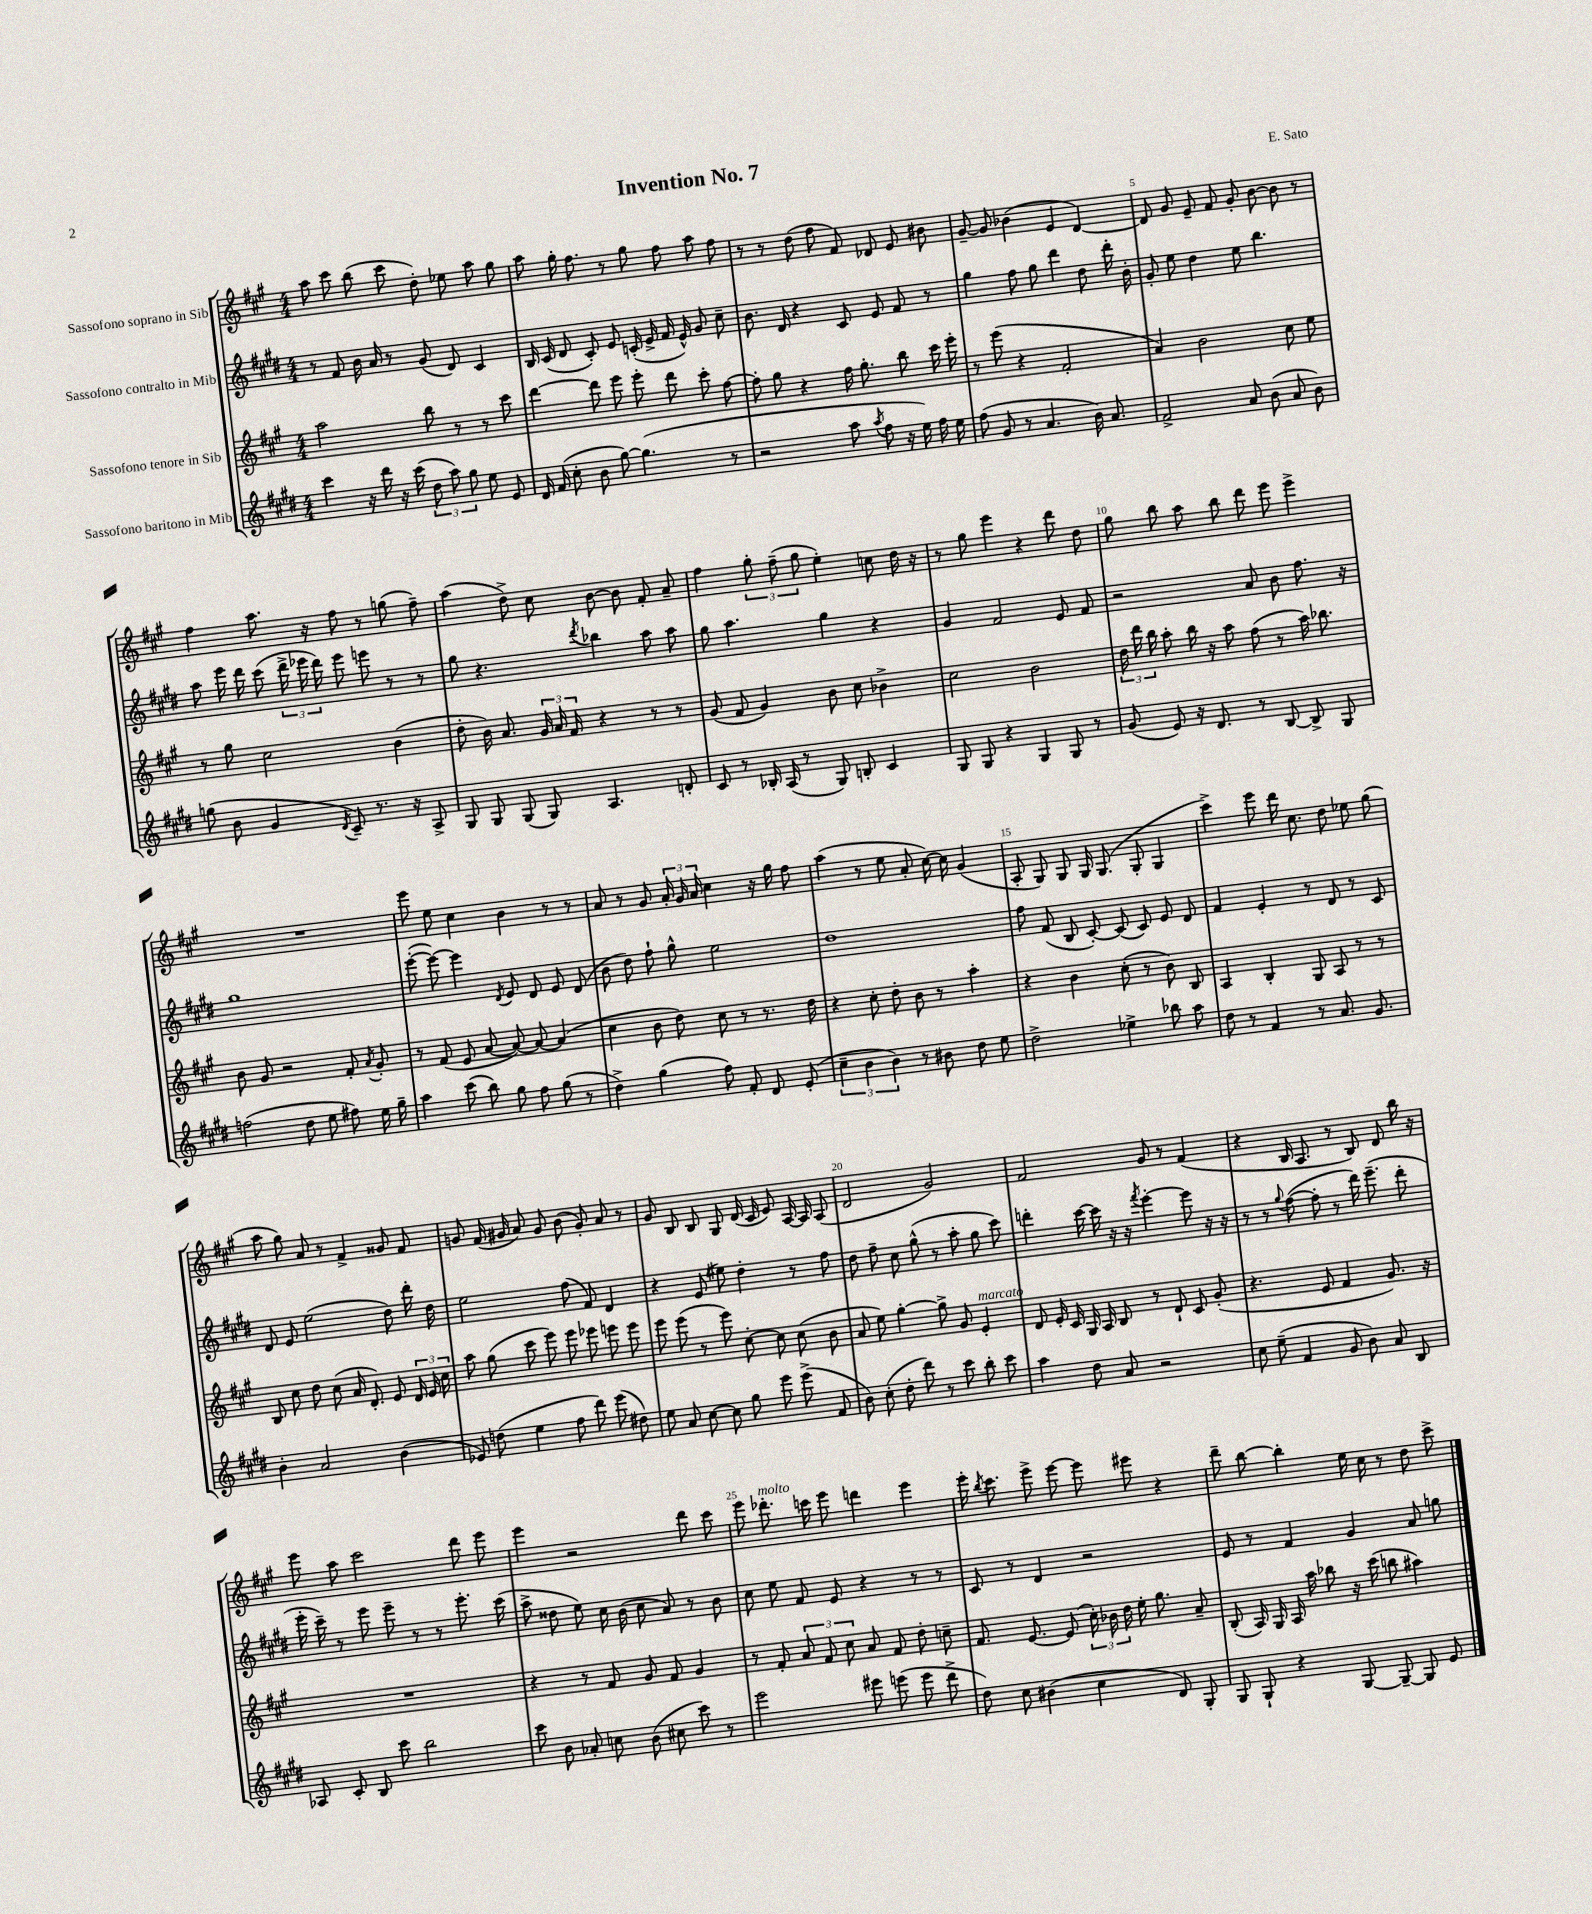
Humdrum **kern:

**kern	**kern	**kern	**kern
*staff4	*staff3	*staff2	*staff1
*clefG2	*clefG2	*clefG2	*clefG2
*k[f#c#g#d#]	*k[f#c#g#]	*k[f#c#g#d#]	*k[f#c#g#]
*M4/4	*M4/4	*M4/4	*M4/4
4ccc#\	2aa\	8r	8aa\
.	.	8f#/	8ccc#\
16r	.	16b\	(8bb\
16ddd#\	.	16a/	.
16r	.	8r	8ccc#\
(16ccc#\	.	.	.
12dd#\	8bb\	(8g#/	8dd'\)
12aa\)	.	.	.
.	8r	8d#/)	8ee-\
12gg#\	.	.	.
8ee\	8r	4c#/	8aa\
8e/	8ccc#\	.	8gg#\
=	=	=	=
16d#/	[4ddd\	16B/	8aa\
(16f#/	.	(16c#/	.
8cc#'\	.	8d#/	16gg#'\
.	.	.	8.ff#\
8b\	8ddd\]	8c#'/)	.
[8gg#\)	8eee\	8e/	8r
(4.gg#\]	8eee'\	(16c'/	8gg#\
.	.	16e^/	.
.	8ddd\	16f#/	8ff#\
.	.	16e^^/)	.
.	8ccc#'\	8g#/	8aa\
8r	[8ff#\	8cc#~\	8ff#\
=	=	=	=
2r	8ff#'\]	8.b\	8r
.	8gg#\	.	8r
.	.	16d#/	.
.	4r	4r	(8dd\
.	.	.	8ff#\
8aa\	16ff#\	8c#/	8f#/)
.	8.gg#'\	.	.
8qaa/	.	.	.
8ff#\	.	8e/	8d-/
16r	8bb\	8f#/	8e/
16ee\)	.	.	.
16ff#\	16ccc#\	8r	8b#\
16ee\	16eee'\	.	.
=	=	=	=
(8ff#\	8r	4gg#\	[8g#~/
8g#/	(8eee\	.	8g#/]
8r	4r	8ff#\	(4b-\
4.a/	.	8gg#\	.
.	2f#'/	4ddd#\	4e/
16b\)	.	8dd#\	[4d/)
8.a/	.	.	.
.	.	16ddd#'\	.
.	.	16b'\	.
=	=	=	=
2f#^/	4a/)	8g#'/	8d/]
.	.	8ee\	8g#/
.	2b\	4dd#\	8e~/
.	.	.	8f#/
8a/	.	8ee\	8g#'/
(8b\	.	4.bb\	[8b\
8a/	8cc#\	.	8b\]
8b\)	8ee\	.	8r
=	=	=	=
(8gg\	8r	8aa\	4ff#\
8b\	8gg#\	16eee\	.
.	.	16ddd#\	.
4g#/	2cc#\	(8ccc#\	8.aa\
.	.	24ddd#^\	.
.	.	24eee-\	.
.	.	.	16r
.	.	24ddd#\)	.
8qd#/	.	.	.
8c#~/)	.	8eee-\	8ff#\
8.r	.	8eee\	8r
.	(4b\	8r	(8gg\
16r	.	.	.
8A^/	.	8r	8ff#~\)
=	=	=	=
8G#/	8dd'\	8gg#\	(4aa\
8G#/	16b\)	4.r	.
.	8.a/	.	.
(8G#/	.	.	8dd^\)
8G#/)	24g#/	.	8cc#\
.	24a/	.	.
.	24f#/	.	.
.	.	8qddd#/	.
4.A/	4r	4bb-\	[8b\
.	.	.	8b\]
.	8r	8aa\	8f#'/
8d'/	8r	8aa\	8a~/
=	=	=	=
8c#/	(8g#/	8gg#\	4ff#\
8r	8f#/	4.aa\	.
16B-'/	4g#/)	.	12gg#'\
(16A/	.	.	.
.	.	.	(12ff#~\
8r	.	.	.
.	.	.	12gg#\
8G#/)	8b\	4gg#\	4ee'\)
8B'/	8cc#\	.	.
4c#/	4b-^\	4r	8cc\
.	.	.	16dd\
.	.	.	16r
=	=	=	=
8G#/	2cc#\	4g#/	8r
8G#/	.	.	8gg#\
4r	.	2f#/	4eee\
4G#/	2b\	.	4r
8G#/	.	8e/	8ddd\
8r	.	8f#/	8dd\
=	=	=	=
(8g#/	24dd\	2r	8gg#\
.	24ddd\	.	.
.	24bb\	.	.
8e/)	8aa'\	.	8bb\
16r	16bb\	.	8aa\
8.d#/	16r	.	.
.	8aa\	.	8bb\
8r	(8ff#\	8a/	8ddd\
[8B/	8r	8b\	8eee\
8B^/]	16aa\)	8.ff#\	4eee^\
.	8.bb-\	.	.
8G#/	.	.	.
.	.	16r	.
=	=	=	=
(2ff\	8b\	1gg#	1r
.	8g#/	.	.
.	2r	.	.
8dd#\	.	.	.
8ee\	.	.	.
8ff#\)	8f#'/	.	.
.	8qa/	.	.
16ee\	8g#'/	.	.
16gg#~\	.	.	.
=	=	=	=
4aa\	8r	([8eee'\	8eee\
.	(8f#/	8eee\_)	8ee\
(8ccc#\	8e/	4eee\]	4cc#\
8bb\)	[8a/	.	.
.	.	8qd#/	.
8gg#\	8a/_)	8e/	4b\
8ff#\	8a/_	8d#/	.
(8gg#\	(4a/]	8e/	8r
8r	.	(8d#/	8r
=	=	=	=
4dd#^\)	4cc#\	8b\	8a/
.	.	8dd#\)	8r
(4gg#\	8b\	8ff#`\	8g#/
.	8dd\)	8gg#^^\	24a'/
.	.	.	24g#/
.	.	.	24a/
8ff#\)	8cc#\	2ee\	4cc#\
8f#'/	8r	.	.
8d#/	8.r	.	16r
.	.	.	16gg#\
(8e'/	.	.	8ff#\
.	16dd\	.	.
=	=	=	=
6cc#~\	4r	1dd#	(4aa\
6b\	.	.	.
.	8cc#'\	.	8r
6b\)	.	.	.
.	8dd'\	.	8ee\
8r	8b\	.	8a'/
8b#\	8r	.	[16cc#\)
.	.	.	16cc#\]
8dd#\	4aa'\	.	(4g#/
8ee\	.	.	.
=	=	=	=
2dd#^\	4r	8ff#\	8A'/
.	.	(8f#/	8G#/)
.	4b\	8B/	8G#/
.	.	[8c#'/)	16G#/
.	.	.	(8.G#/
4ee-^\	(8cc#'\	(8c#/]	.
.	8r	8c#/)	8G#'/
8bb-\	8b\)	8e/	4G#/
8aa\	8B/	8d#/	.
=	=	=	=
8dd#\	4A/	4f#/	4ccc#^\)
8r	.	.	.
4f#/	4B'/	4e'/	8eee\
.	.	.	16ddd\
.	.	.	8.cc#\
8r	8G#/	8r	.
8.a/	8A/	8d#/	8dd\
.	8r	8r	8ee-\
8.g#/	.	.	.
.	8r	8c#/	(8gg#\
=	=	=	=
4b'\	8B/	8d#/	8aa\
.	8cc#\	8e/	8gg#\)
2a/	8dd\	(2ee\	8a/
.	(8cc#\	.	8r
.	16a/	.	4f#^/
.	8.d'/)	.	.
(4b\	8e/	8dd#\)	8g##/
.	24d/	16ddd#'\	8f#/
.	24e/	.	.
.	.	16dd#\	.
.	24cc#\	.	.
=	=	=	=
8e-/)	8aa\	2ee\	8g/
(8dd\	(8gg#\	.	(16f#/
.	.	.	16g#/
4ee\	8ccc#\	.	8a/)
.	8eee\)	.	8g#/
8ff#\	8eee\	(8ff#\	(8b\
8ddd#\)	8eee-\	8f#/)	8g#'/)
(8eee\	8eee\	4d#/	8a/
8dd#\)	8eee\	.	8r
=	=	=	=
8ee\	8eee\	4r	8g#/
8a/	(8eee\	.	8B/
[8cc#\	8r	(8e/	8B/
8cc#\]	8eee\)	8ee#\)	8G#/
8gg#\	[8cc#'\	4dd#'\	(16d/
.	.	.	16c#/
8eee\	8cc#\]	.	8e/)
(8eee^\	(8cc#\	8r	[16A/
.	.	.	16A/]
8f#/	8b\	8ff#\	(8A/
=	=	=	=
8b\)	8a/	8dd#\	2d/
(8cc#'\	8ee\)	8ff#~\	.
8dd#'\	[4gg#'\	8cc#\	.
8ddd#\)	.	(8gg#^^\	.
8r	8gg#^\]	8r	2g#/)
8ccc#\	8g#/	8aa'\	.
8bb'\	4e'/	8gg#\	.
8ccc#\	.	8ccc#\)	.
=	=	=	=
4aa\	8d/	4ddd'\	2f#/
.	16e'/	.	.
.	16c#/	.	.
8dd#\	16G#/	[16ccc#\	.
.	16A/	16ccc#\]	.
8a/	8B/	16r	.
.	.	16r	.
.	.	8qfff#/	.
2r	8r	[4eee'\	8g#/
.	8d`/	.	8r
.	8c#/	8eee\]	(4f#/
.	(8g#'/	16r	.
.	.	16r	.
=	=	=	=
8cc#\	4.r	8r	4r
(8ee~\	.	8r	.
.	.	8qqgg#/	.
4f#/	.	([8ff#\	16B/
.	.	.	8.A/
.	8e/	8ff#'\]	.
8g#/	4f#/	8r	8r
8b\)	.	16ddd#\)	8B/)
.	.	(8.eee~\	.
8a/	8.g#/)	.	8d/
8B/	.	8ddd#'\	16bb\
.	16r	.	16r
=	=	=	=
8A-/	1r	16eee'\	8eee\
.	.	16ccc#~\)	.
8c#'/	.	8r	8aa\
8B/	.	8eee\	2ccc#\
8ccc#\	.	8eee~\	.
2bb\	.	8r	.
.	.	8r	.
.	.	8.eee'\	8ddd\
.	.	.	8eee\
.	.	(16ccc#\	.
=	=	=	=
8ccc#\	4r	8aa^\	4eee\
8b\	.	8dd##\	.
8a-'/	8r	8ee\)	2r
8cc\	8f#/	16cc#\	.
.	.	(16b\	.
(8b\	8g#/	8cc#\	.
8cc#\	8f#/	8a/)	.
8ccc#\)	4g#/	8r	8ddd\
8r	.	8b\	8ccc#\
=	=	=	=
2eee\	8r	8cc#\	8eee\
.	8f#'/	8ee\	8.ddd-'\
.	12a/	8f#/	.
.	.	.	16ccc\
.	12f#/	.	.
.	.	8e/	8eee\
.	12cc#\	.	.
8eee#\	8a/	4r	4ddd\
(8eee\	8f#/	.	.
8eee\	8dd'\	8r	4eee\
8ddd#^\	8cc~\	8r	.
=	=	=	=
8dd#\)	8.f#/	8c#/	16eee'\
.	.	.	8qbb/
.	.	.	8.ccc#\
8cc#\	.	8r	.
.	[8.e/	.	.
(4b#\	.	4d#/	8eee^\
.	(8e/]	.	[8eee\
4cc#\	24cc#'\)	2r	8eee\]
.	24b-\	.	.
.	24dd\	.	.
.	16ee'\	.	8eee#\
.	8.gg#\	.	.
8d#/)	.	.	4r
8G#'/	8a~/	.	.
=	=	=	=
8G#/	(8B'/	8e/	8ddd~\
8G#`/	16A/)	8r	[8bb\
.	16G#/	.	.
4r	16A/	4f#/	4bb'\]
.	16aa\	.	.
.	8bb-\	.	.
[8G#/	16r	4g#/	16ee\
.	(16ccc#\	.	16cc#\
8G#~/_	8bb\	.	8r
8G#/]	4aa#\)	8a/	8dd\
8e/	.	8gg\	8ccc#^\
==	==	==	==
*-	*-	*-	*-
